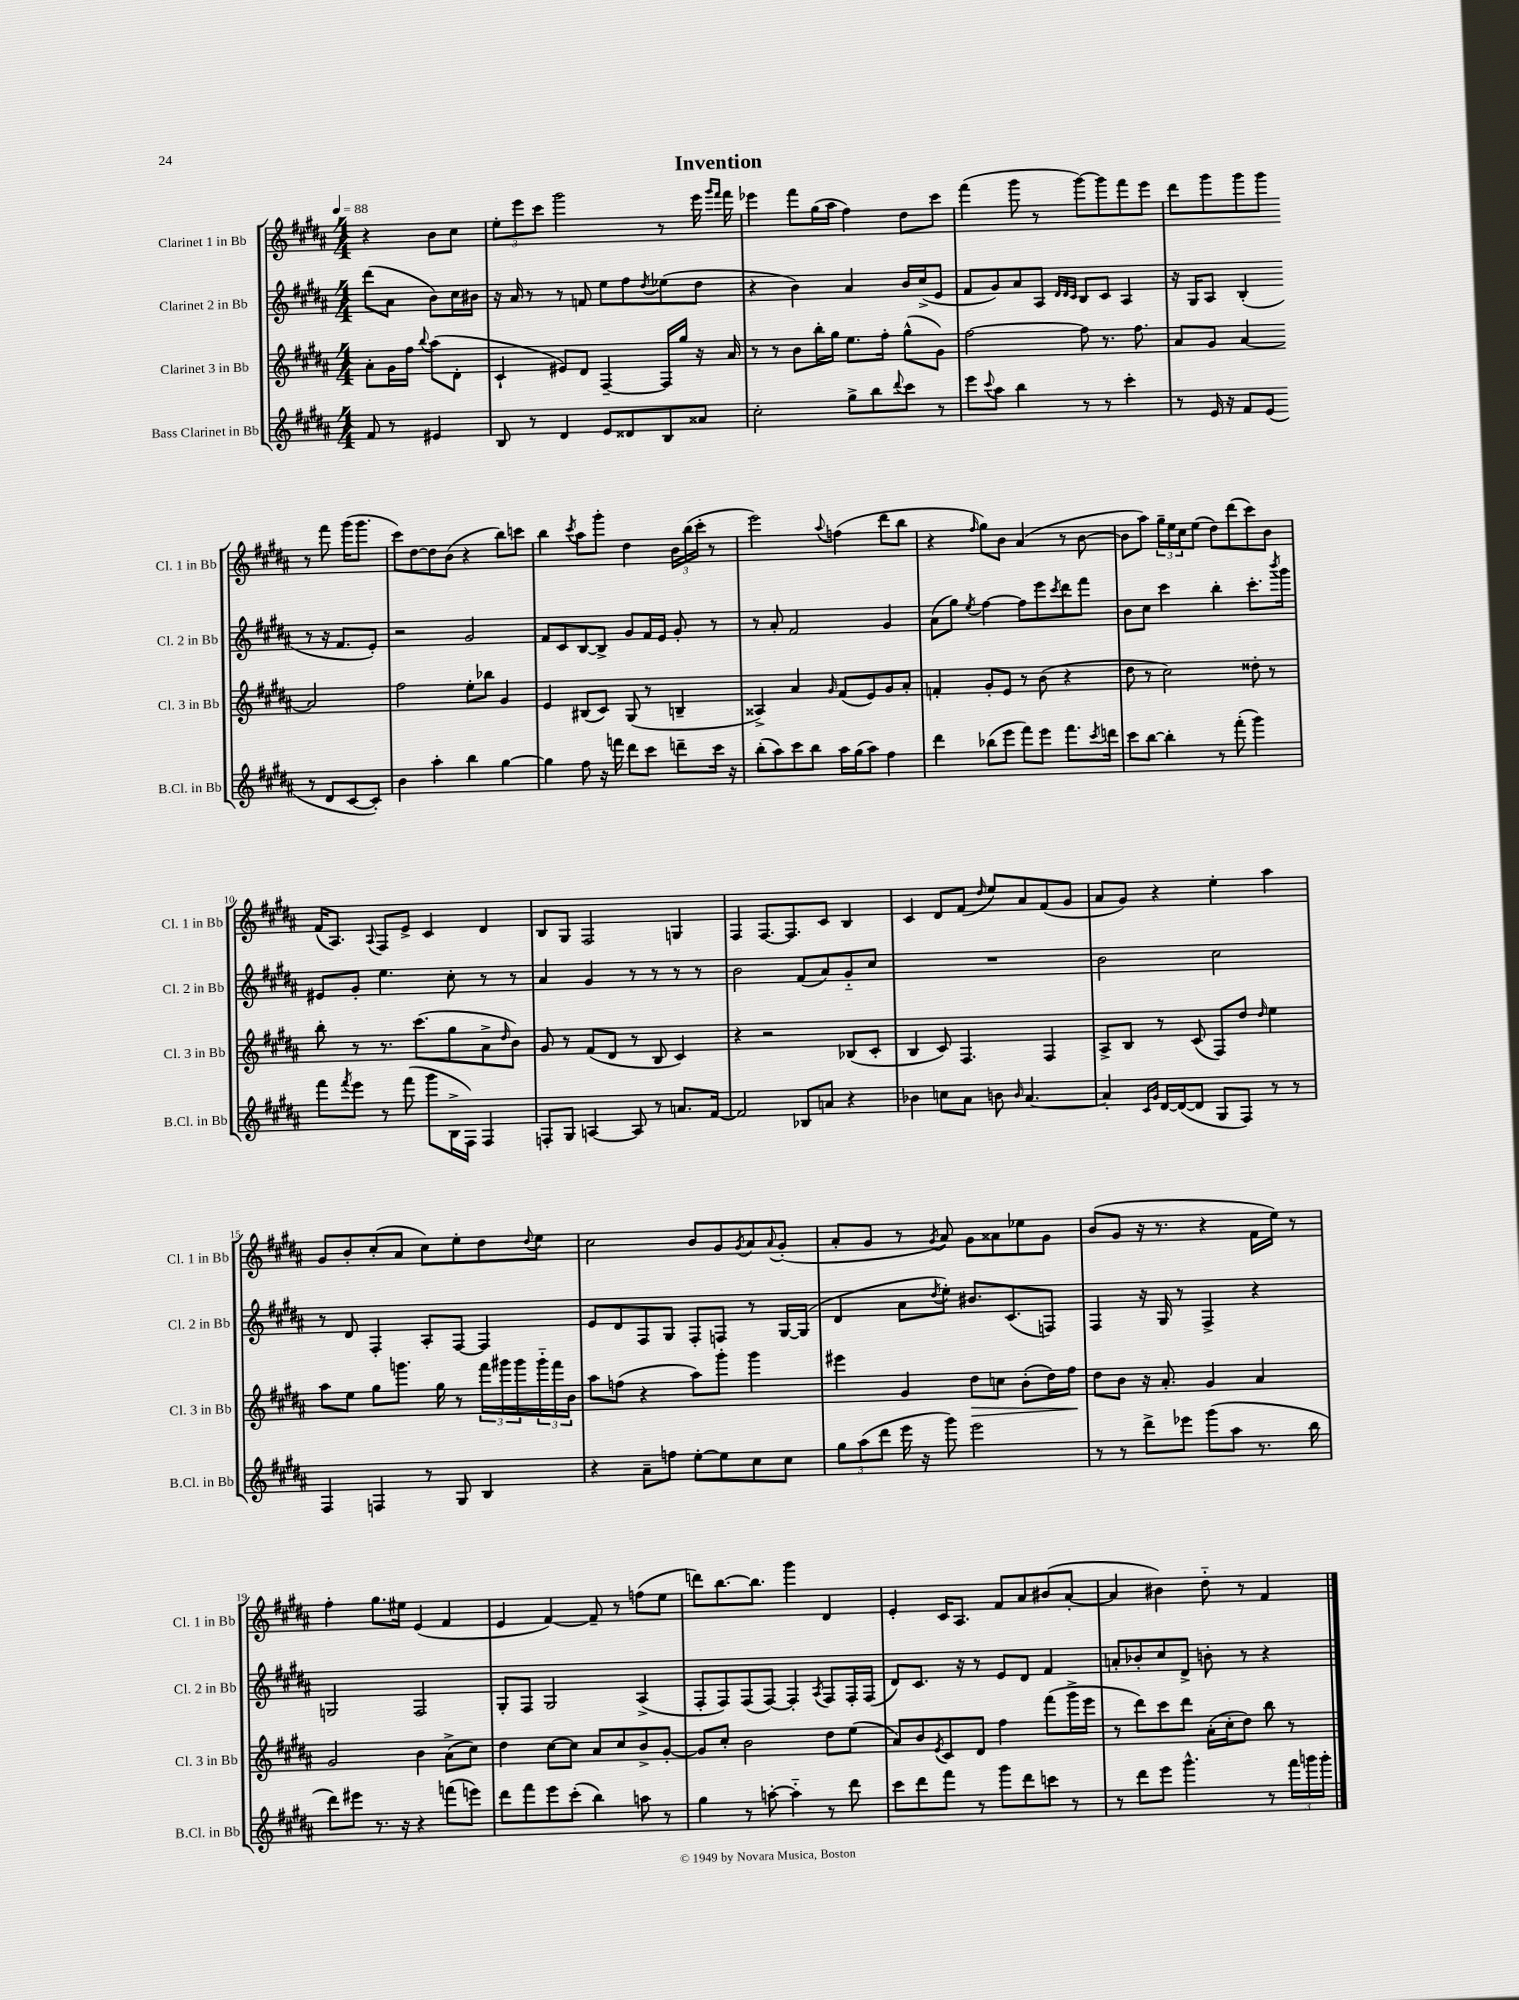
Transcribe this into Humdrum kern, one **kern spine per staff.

**kern	**kern	**kern	**kern
*staff4	*staff3	*staff2	*staff1
*clefG2	*clefG2	*clefG2	*clefG2
*k[f#c#g#d#a#]	*k[f#c#g#d#a#]	*k[f#c#g#d#a#]	*k[f#c#g#d#a#]
*M4/4	*M4/4	*M4/4	*M4/4
*MM88	*MM88	*MM88	*MM88
8f#	8a#'	(8ddd#	4r
8r	16g#	8a#	.
.	16ff#	.	.
.	8qqbb	.	.
4e#	(8aa#	8b)	8b
.	8d#'	16cc#	8cc#
.	.	16b#	.
=	=	=	=
8B	4c#`	16r	12ee'
.	.	16a#	.
.	.	.	12eee
8r	.	8r	.
.	.	.	12ccc#
4d#	8e#)	8r	2ggg#
.	8d#	8f	.
8e	[4F#~	8ee	.
8d##	.	8ff#	.
.	.	8qdd#	.
8B	16F#]	(8ee-	8r
.	16gg#	.	.
8a##	16r	8dd#	16eee
.	.	.	16qqggg#
.	.	.	16qqfff#
.	16a#	.	16fff#
=	=	=	=
2cc#'	8r	4r	4eee-
.	8r	.	.
.	8b	4b)	8fff#
.	16bb'	.	(16gg#
.	16gg#	.	16aa#
8gg#^	8.ee	4a#	4ff#)
8bb	.	.	.
.	16ff#'	.	.
8qqddd#	.	.	.
8ccc#	(8gg#^^	16b	8dd#
.	.	(16cc#^	.
8r	8g#)	8e	8ccc#
=	=	=	=
8eee	[2ff#	8f#	(4fff#
8qqccc#	.	.	.
8aa#	.	8g#)	.
4bb	.	8a#	8ggg#
.	.	8A#	8r
.	.	32qqd#	.
.	.	32qqd#	.
.	.	32qqc#	.
8r	8ff#]	8B	[8ggg#)
8r	8.r	8c#	8ggg#]
4ccc#'	.	4A#	8fff#
.	8.ff#	.	.
.	.	.	8eee
=	=	=	=
8r	8a#	16r	8ddd#
.	.	16G#	.
16e	8g#	8A#	8ggg#
16r	.	.	.
8f#	[4a#	(4B'	8ggg#
(8e	.	.	8ggg#
8r	2a#]	8r	8r
8d#	.	16r	8fff#
.	.	8.f#	.
[8c#	.	.	(16ggg#
.	.	.	8.ggg#
8c#'])	.	8e')	.
=	=	=	=
4b	2ff#	2r	8ccc#)
.	.	.	[8dd#
4aa#'	.	.	8dd#]
.	.	.	(8b
4bb	8ee'	2g#	4r
.	8bb-	.	.
[4gg#	4g#	.	8bb)
.	.	.	8ccc
=	=	=	=
4gg#]	4e	8f#	4bb
.	.	8c#	.
.	.	.	8qccc#
8ff#	(8B#	[8B	8aa#
16r	8c#)	8B^]	8ggg#'
16fff	.	.	.
8ddd#	(8G#	8g#	4dd#
8ccc#	8r	16f#	.
.	.	16e	.
8ddd~	4B~	8g#'	24b
.	.	.	(24bb
.	.	.	24ccc#'
16ccc#	.	8r	8r
16r	.	.	.
=	=	=	=
(8bb'	4A##^)	8r	2eee)
8aa#)	.	8a#'	.
8ccc#	4a#	2f#	.
8bb	.	.	.
.	16qqg#	.	8qqaa#
16aa#	(8f#	.	(4ff
(16gg#	.	.	.
8aa#)	8e)	.	.
4ff#	8g#	4g#	8ddd#
.	8a#'	.	8bb
=	=	=	=
4ddd#	4f'	(8a#	4r
.	.	8gg#)	.
.	.	8qee	16qqff#
(8bb-	8g#'	[4ff#	8gg#)
8eee	8e	.	8b
8fff#)	8r	8ff#]	(4a#
8eee	(8b	8eee	.
.	.	8qccc#	.
8.fff#	4r	8ddd#	8r
.	.	8fff#	[8b
8qccc#	.	.	.
16ddd	.	.	.
=	=	=	=
8ccc#	8dd#	8b	8b]
[8bb	8r	8cc#	8aa#)
4bb']	2cc#)	4ccc#	24gg#~
.	.	.	24ee
.	.	.	24cc#
.	.	.	(8ee
8r	.	4bb'	8dd#)
(8fff#'	.	.	(8ddd#
4ggg#)	8dd##'	8.ccc#'	8ccc#)
.	8r	.	8b
.	.	8qbbb	.
.	.	16ggg#	.
=	=	=	=
8fff#	8bb'	8e#	(16f#
.	.	.	8.A#)
8qfff#	.	.	.
8eee	8r	8g#'	.
.	.	.	8qqA#
8r	8.r	4.ee	8F#
(8fff#	.	.	8e^
.	(8.ccc#	.	.
8ggg#	.	.	4c#
16B^	8gg#	8cc#'	.
16F#)	.	.	.
4F#	8a#^	8r	4d#
.	16qqdd#	.	.
.	8b)	8r	.
=	=	=	=
8F'	8g#	4a#	8B
8G#	8r	.	8G#
[4A	(8f#	4g#	2F#
.	8d#	.	.
8A]	8r	8r	.
8r	8B	8r	.
8.a	4c#)	8r	4G
.	.	8r	.
[16f#	.	.	.
=	=	=	=
2f#]	4r	2b	4F#
.	2r	.	[8.F#
.	.	.	8.F#]
8B-	.	(8f#	.
8a	.	8a#)	8c#
4r	(8B-	8g#'~	4B
.	8c#'	8cc#	.
=	=	=	=
4b-	4B	1r	4c#
8cc	8c#)	.	8d#
8a#	4.F#	.	(8f#
.	.	.	16qqdd#
8b	.	.	8ee)
16qqb	.	.	.
[4.a#	.	.	8a#
.	4F#	.	(8f#
.	.	.	8g#
=	=	=	=
4a#']	8A#^	2b	8a#
.	8B	.	8g#)
16qqc#	.	.	.
16qqg#	.	.	.
[16d#	8r	.	4r
(16d#_	.	.	.
8d#]	(8c#	.	.
8G#	8F#)	2cc#	4ee'
8F#)	8dd#	.	.
.	16qqdd#	.	.
8r	4ee	.	4aa#
8r	.	.	.
=	=	=	=
4F#	8aa#	8r	8g#
.	8ee	8d#	8b'
4F	8gg#	4F#'	(8cc#'
.	8.ggg	.	8a#
8r	.	8A#'	8cc#)
.	16gg#	.	.
8G#	8r	[8F#	8ee'
4B	24fff#	4F#]	8dd#
.	24ggg#	.	.
.	24ggg#	.	.
.	.	.	8qqdd#
.	24ggg#'~	.	8ee
.	24fff#	.	.
.	24b	.	.
=	=	=	=
4r	8aa#	8e	2cc#
.	(8ff	8d#	.
8a#~	4r	8F#	.
8ff	.	8G#	.
[8ee'	8aa#)	8F#'	8b
8ee]	8ggg#'	8F	8g#
.	.	.	8qg#
8cc#	4ggg#	8r	8a#
.	.	.	8qqa#
8cc#	.	[16G#	(8g#'
.	.	(16G#]	.
=	=	=	=
12gg#	4eee#	4d#	8a#'
(12aa#	.	.	.
.	.	.	8g#
12ddd#	.	.	.
16eee	4g#	8a#	8r
16r	.	.	.
.	.	8qdd#	8qg#
8ggg#)	.	8ee')	8a#)
2eee	8dd#	8.b#	8g#
.	8cc	.	8a##
.	.	(8.c#	.
.	(8b'	.	8ee-
.	16dd#)	8F)	8g#
.	16ff#	.	.
=	=	=	=
8r	8dd#	4F#	(8b
8r	8b	.	8g#
8ddd#^	16r	16r	16r
.	8.a#'	16G#	8.r
8eee-	.	8r	.
(8ggg#	4g#	4F#^	4r
8aa#	.	.	.
8.r	4a#	4r	16f#
.	.	.	16ee)
.	.	.	8r
16bb	.	.	.
=	=	=	=
8ddd#)	2g#	2G	4ff#'
8eee#	.	.	.
8.r	.	.	8.gg#
16r	.	.	16ee#
4r	4b	2F#	(4e
(8fff	(8a#^	.	4f#
8eee)	8cc#)	.	.
=	=	=	=
8ddd#	4dd#	8G#'	4e
8fff#	.	8F#	.
8eee	[8cc#	2G#	[4f#)
(8ccc#'	8cc#]	.	.
4bb)	8a#	.	8f#~]
.	8cc#	.	8r
8aa	8b^	(4A#^	(8ff
8r	[8g#'	.	8ee
=	=	=	=
4gg#	8g#]	8F#'	8ddd)
.	8cc#'	8F#)	[8.bb
8r	2b	(8F#	.
.	.	.	8.bb]
[8aa'	.	[8F#)	.
4aa'~]	.	4F#']	4ggg#
.	.	8qA#	.
8r	8dd#	8F#	4d#
8ddd#	(8ee	16F#'	.
.	.	(16F#	.
=	=	=	=
8ccc#	8a#)	8d#)	4e'
8ddd#	8b	8.c#	.
.	8qe	.	.
8fff#	8c#	.	16c#
.	.	16r	8.A#
8r	8d#	8r	.
8ggg#	4ff#	8e	8f#
8ddd#	.	8d#	8a#
8ccc	(8fff#	4f#	(8b#
8r	16ggg#^	.	[8a#'
.	16eee	.	.
=	=	=	=
8r	8r	8a'	4a#]
8ddd#	8ddd#)	8b-'	.
8eee	8ccc#	8cc#	4b#)
4.ggg#^^	8ddd#	8d#^	.
.	(16a#'	8b'	8dd#'~
.	16cc#'	.	.
.	8dd#)	8r	8r
8r	8bb	4r	4f#
24fff#	8r	.	.
24ggg	.	.	.
24ggg'	.	.	.
==	==	==	==
*-	*-	*-	*-
